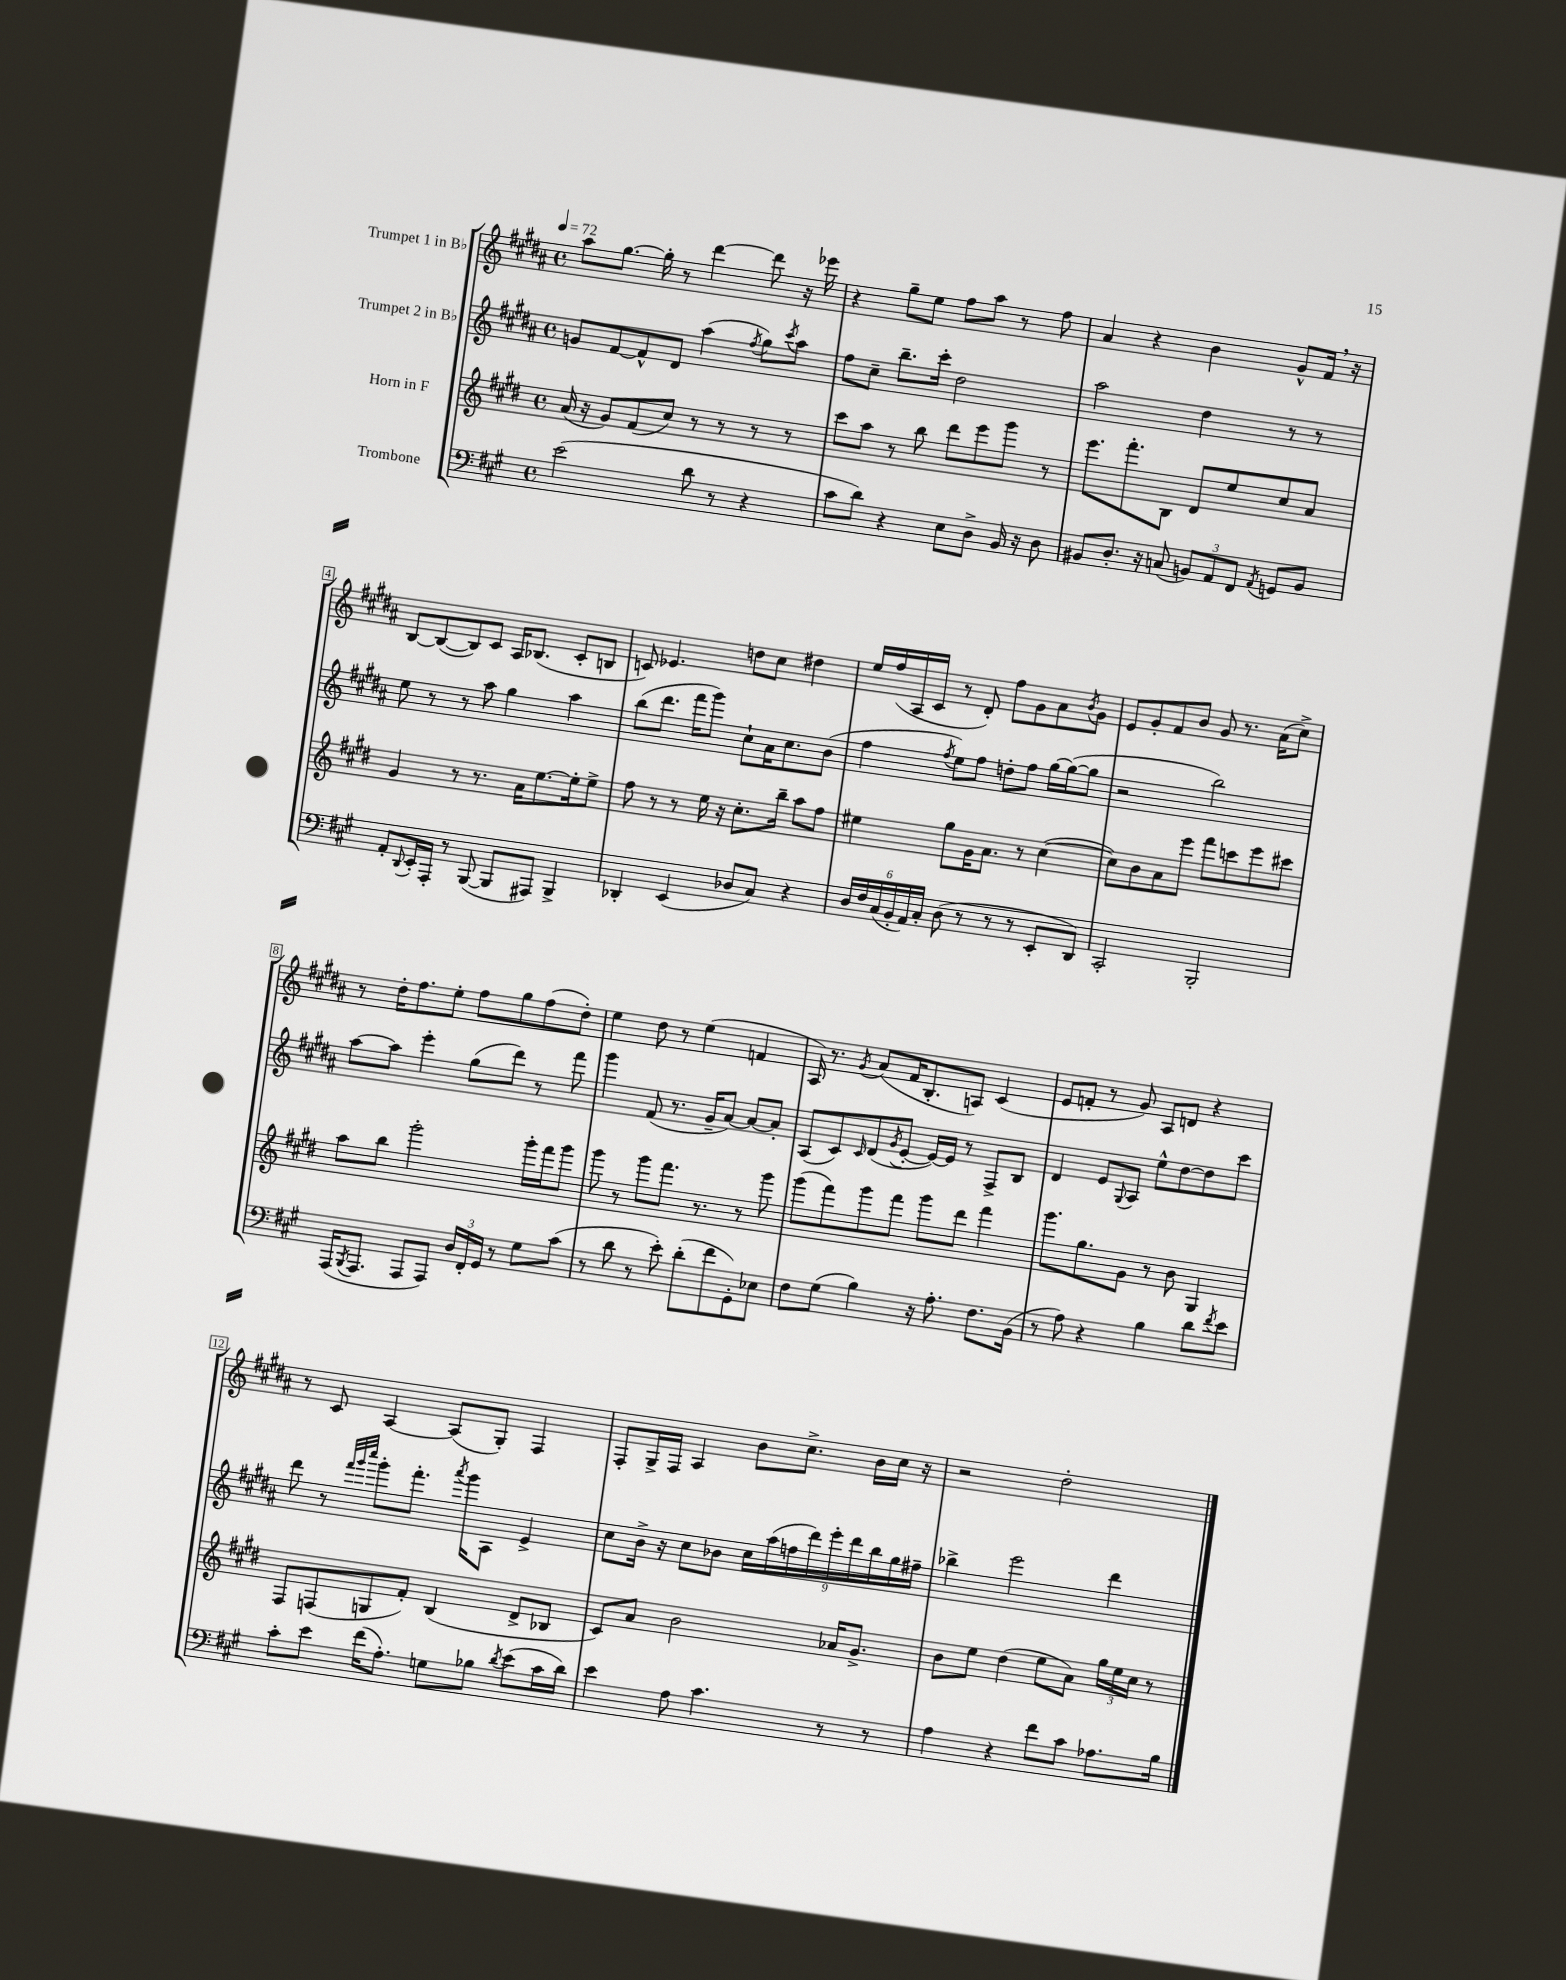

**kern	**kern	**kern	**kern
*staff4	*staff3	*staff2	*staff1
*clefF4	*clefG2	*clefG2	*clefG2
*k[f#c#g#]	*k[f#c#g#d#]	*k[f#c#g#d#a#]	*k[f#c#g#d#a#]
*M4/4	*M4/4	*M4/4	*M4/4
*met(c)	*met(c)	*met(c)	*met(c)
*MM72	*MM72	*MM72	*MM72
(2e\	(16a/	8g/L	8aa#\L
.	16r	.	.
.	8g#/L)	[8f#/	[8.gg#\J
.	(8f#/	8f#^^/]	.
.	.	.	16gg#'\]
.	8cc#/J)	8d#/J	8r
8d\	8r	(4aa#\	[4ddd#\
8r	8r	.	.
.	.	8qff#/	.
4r	8r	8gg#\L)	8ddd#\]
.	.	8qccc#/	.
.	8r	8aa#\J	16r
.	.	.	16eee-\
=	=	=	=
8c#\L	8ccc#\L	8ff#\L	4r
8d\J)	8aa\J	8cc#~\J	.
4r	8r	8.bb~\L	8gg#~\L
.	8bb\	.	8ee\J
.	.	16ccc#'\Jk	.
8E\L	8ddd#\L	2dd#\	8ff#\L
8D^\J	8eee\	.	8aa#\J
16BB/	8ggg#\J	.	8r
16r	.	.	.
8D\	8r	.	8ff#\
=	=	=	=
8BB#/L	8.eee\L	2aa#\	4a#/
8.D'/J	.	.	.
.	8.fff#'\	.	.
.	.	.	4r
16r	.	.	.
(8C/	8B\J	.	.
12BB/L)	8d#/L	4dd#\	4b\
12AA/	.	.	.
.	8ee/	.	.
12FF#/J	.	.	.
8qAA/	.	.	.
8GG/L	8cc#/	8r	8g#^^/L
8BB/J	8a/J	8r	16f#/Jk
.	.	.	16r
=	=	=	=
8AA'/L	4g#/	8ee\	[8B/L
8qqDD/	.	.	.
16EE'/L	.	8r	(8B/_
16AAA'/JJ	.	.	.
8r	8r	8r	8B/])
([8BBB/	8.r	8aa#\	8c#/J
8BBB/]L	.	4gg#\	16A#/LK
.	16a\LK	.	(8.B-/J
8AAA#/J)	[8.ee\	.	.
4BBB^/	.	4aa#\	8c#'/L
.	16ee'\]k	.	.
.	8ee^\J	.	8B/J
=	=	=	=
4DD-'/	8ff#\	(8bb\L	8c/)
.	8r	8.ddd#\J	4.e-/
(4EE/	8r	.	.
.	.	16fff#\LK	.
.	16ee\	8ggg#\J)	.
.	16r	.	.
8D-/L	8.cc#'\L	8cc#`\L	8dd\L
8C#/J)	.	16a#\K	8cc#\J
.	16bb~\Jk	8.cc#\	.
4r	8aa\L	.	4dd#\
.	8ff#\J	(8b\J	.
=	=	=	=
24D/LL	4ee#\	4ff#\	16ee/LL
24F#/	.	.	.
.	.	.	(16ff#/
(24C#/	.	.	.
24BB'/	.	.	16A#/
24AA/)	.	.	.
.	.	.	16c#/JJ
24C#'/JJ	.	.	.
.	.	8qff#/	.
(8D\	8gg#\L	8ee\L)	8r
8r	16g#\K	8ff#\J	8d#'/)
.	8.a\J	.	.
8r	.	8dd'\L	8ff#\L
8r	8r	8ff#\J	8g#\
8EE'/L	([4cc#\	[16gg#\LL	8a#\
.	.	(16gg#\_J	.
.	.	.	8qb/
8DD/J)	.	8gg#\]J	8g#\J
=	=	=	=
2CC#'/	8cc#\]L)	2r	8e/L
.	8b\	.	8g#'/
.	8a\	.	8f#/
.	8eee\J	.	8b/J
2BBB'/	8fff#\L	2bb\)	8g#/
.	8ccc\	.	8.r
.	8eee\	.	.
.	.	.	(16a#\LK
.	8ccc#\J	.	8cc#^\J)
=	=	=	=
(16AAA/LK	8aa\L	[8aa#\L	8r
8qBBB/	.	.	.
8.AAA/J	.	.	.
.	8bb\J	8aa#\]J	16dd#'\LK
.	.	.	8.ff#\
8AAA/L	2ggg#'\	4eee'\	.
8AAA/J)	.	.	8ee'\J
24D/LL	.	(8gg#\L	8ff#\L
24FF#'/	.	.	.
24GG#/JJ	.	.	.
8r	.	8ddd#\J)	8gg#\
8G#\L	16ggg#'\LL	8r	(8ff#\
.	16fff#\J	.	.
(8c#\J	8ggg#\J	8fff#\	8dd#'\J)
=	=	=	=
8r	8ggg#\	4ggg#\	4ee\
8d\	8r	.	.
8r	8ggg#\L	(8f#/	8dd#\
8e'\)	8.fff#\J	8.r	8r
(8d'\L	.	.	(4ee\
.	8.r	16g#~/LK	.
8f#\	.	[8a#/J)	.
8GG#'\)	8r	8a#/_L	4f/
8E-\J	8ggg#\	8a#'/]J	.
=	=	=	=
8F#\L	(8ggg#\L	(8A#/L	16A#/)
.	.	.	8.r
(8G#\J	8fff#\)	8c#/)	.
.	.	16qqc#/	8qg#/
4B\)	8ggg#\	(8d#/	(8a#/L
.	.	8qg#/	.
.	8fff#\J	[8e'/J	16f#/K
.	.	.	8.B'/
16r	8ggg#\L	16e/_LL)	.
8.A'\	.	16e/]JJ	.
.	8ddd#\J	8r	8A/J)
8.F#\L	4fff#\	8F#^/L	(4c#/
.	.	8B/J	.
(16BB\Jk	.	.	.
=	=	=	=
8r	8.ggg#\L	4d#/	8e/L
8A\)	.	.	8f'/J
.	8.gg#\	.	.
4r	.	8e/L	8r
.	.	8qqG#/	.
.	8g#\J	8A#/J	8g#/)
4B\	8r	8ee^^\L	8A#/L
.	8b\	[8dd#\	8d/J
8d\L	4G#/	8dd#\]	4r
8qf#/	.	.	.
8e\J	.	8ccc#\J	.
=	=	=	=
8c#'\L	8F#/L	8ddd#\	8r
8e\J	(8F/	8r	8c#/
.	.	32qqfff#/LLL	.
.	.	32qqggg#/	.
.	.	32qqcccc#/JJJ	.
(16f#\LK	8G/	8ggg#'\L	[4A#/
8.A'\J)	.	.	.
.	8f#'/J)	8.fff#'\J	.
8G\L	(4B/	.	(8A#/]L
.	.	8qaaa#/	.
.	.	16ggg#\LK	.
8B-\J	.	8A#\J	8G#'/J)
8qd/	.	.	.
(8e\L	8d#^/L	4e^/	4F#/
16c#\L	8B-/J	.	.
16d\JJ)	.	.	.
=	=	=	=
4e\	8c#/L)	8cc#\L	8F#'/L
.	8a/J	16b^\Jk	16G#^/L
.	.	16r	16F#/JJ
8A\	2b\	8cc#\L	4A#/
4.c#\	.	8b-\J	.
.	.	18cc#\LL	8b\L
.	.	(18aa#\	.
.	.	18ff\	.
.	.	.	8.cc#^\J
.	.	18ddd#\)	.
.	.	18eee'\	.
8r	16a-/LK	.	.
.	.	18ddd#\	.
.	8.g#^/J	.	16b\LL
.	.	18bb\	.
8r	.	.	16cc#\JJ
.	.	18gg#\	.
.	.	.	16r
.	.	18ff#~\JJ	.
=	=	=	=
4A\	8b\L	4bb-^\	2r
.	8ee\J	.	.
4r	(4dd#\	2eee\	.
8f#\L	8ee\L	.	2dd#'\
8c#\J	8a\J)	.	.
8.A-\L	24gg#\LL	4ddd#\	.
.	24ee\	.	.
.	24cc#\JJ	.	.
.	8r	.	.
16B\Jk	.	.	.
==	==	==	==
*-	*-	*-	*-
